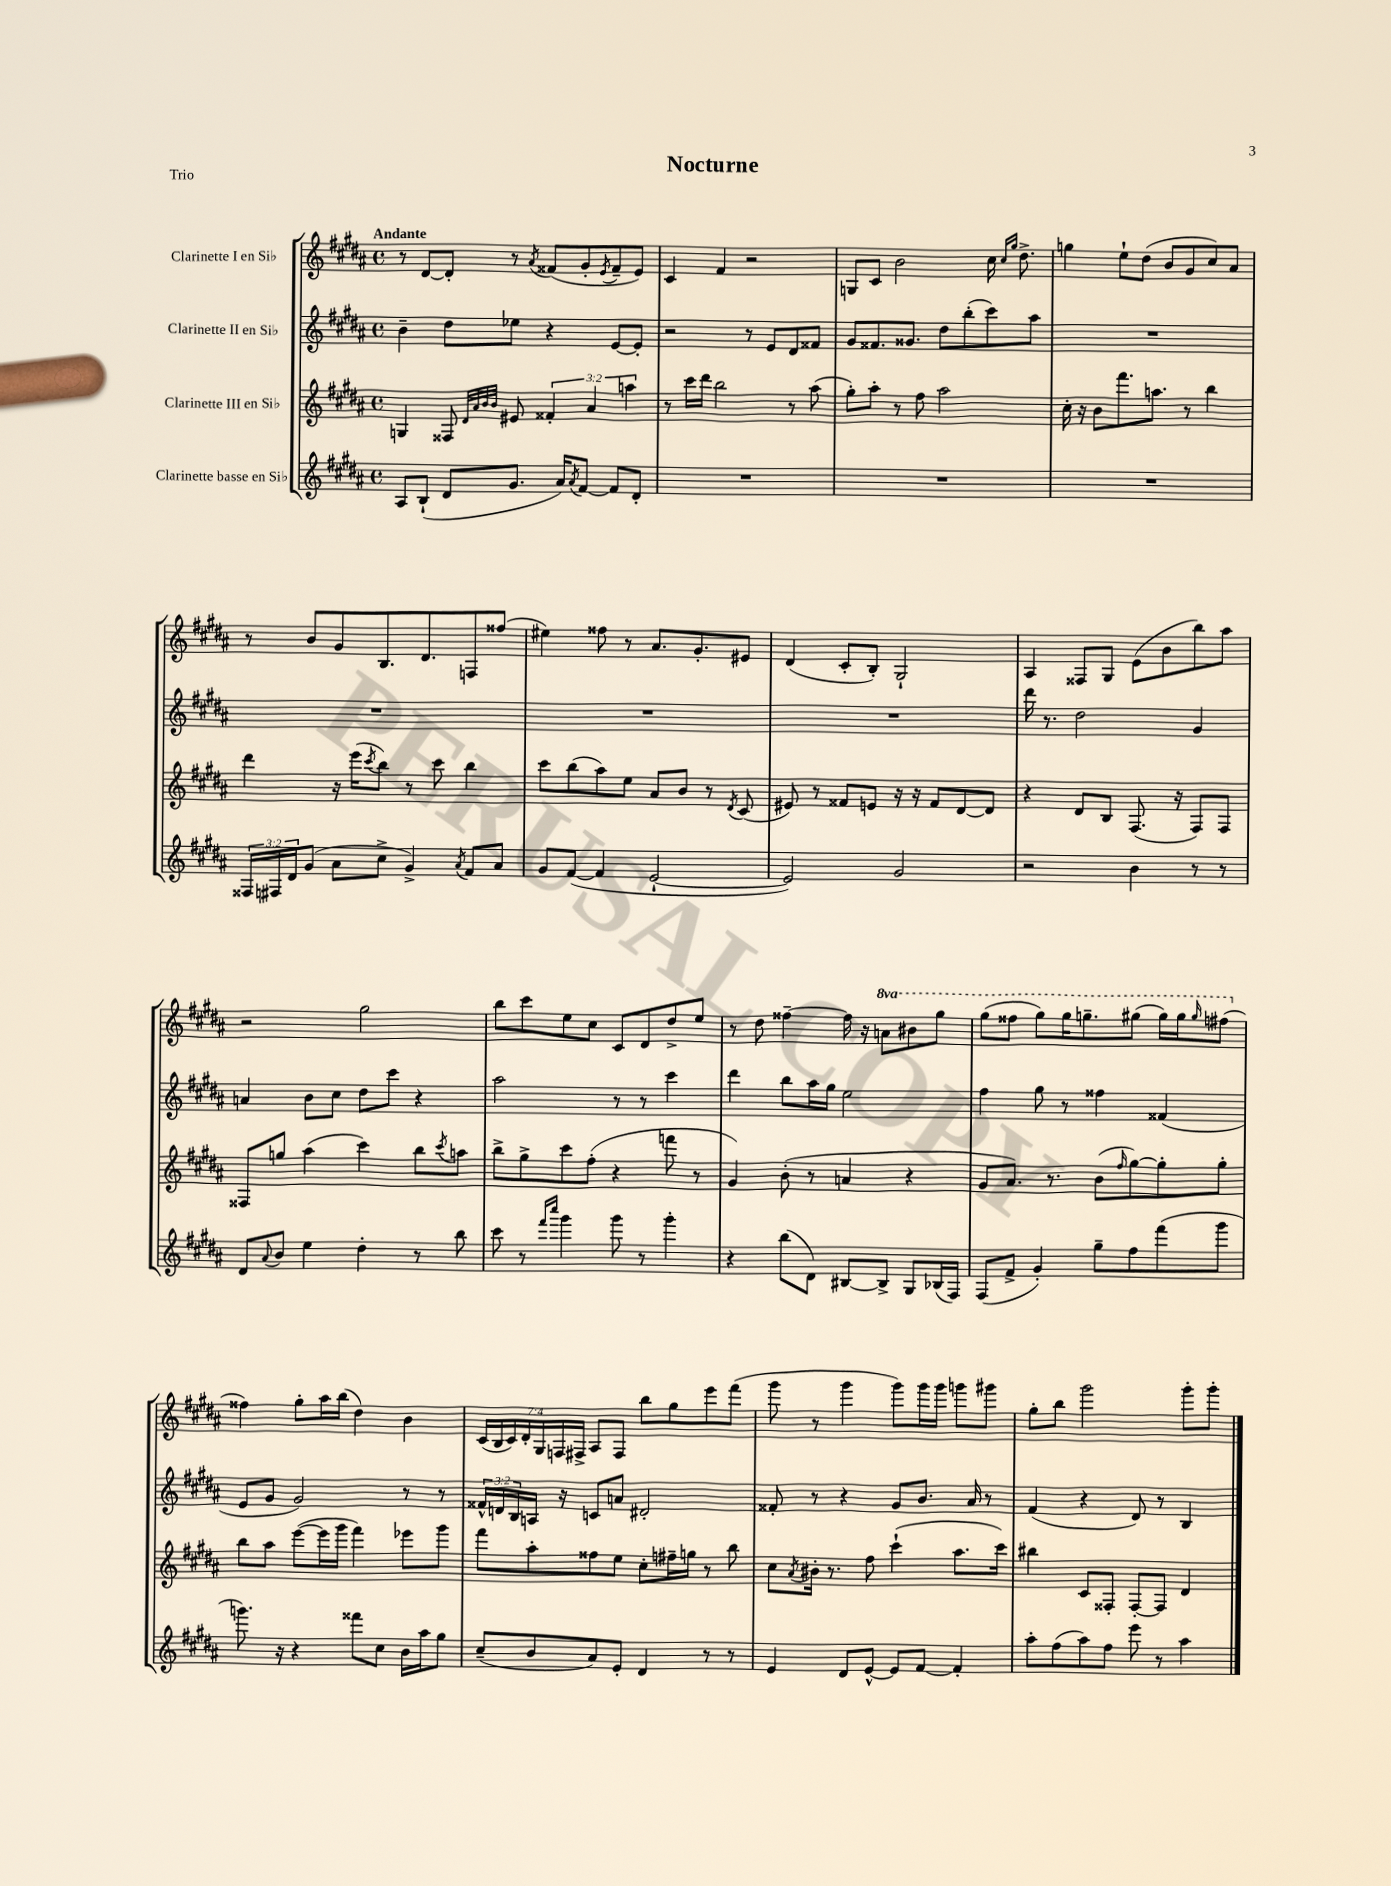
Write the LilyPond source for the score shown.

\header { title = "Nocturne" piece = "Trio" }
<<
\new StaffGroup <<
\new Staff = "s0" \with { instrumentName = "Clarinette I en Sib" } {
    \clef treble \key b \major \defaultTimeSignature \time 4/4 \override Staff.TupletNumber.text = #tuplet-number::calc-fraction-text \set Staff.ottavationMarkups = #ottavation-simple-ordinals \tempo "Andante"
    r8 dis'8~ dis'8-. r8 \acciaccatura { ais'8 } fisis'8( gis'8-. \acciaccatura { e'8 } fisis'8-- e'8) |
    cis'4 fis'4 r2 |
    g8 cis'8 b'2 cis''16 \grace { cis''16 gis''16 } dis''8.-> |
    g''4 e''8-! dis''8( b'8 gis'8 cis''8) ais'8 |
    r8 b'8 gis'8 b8. dis'8. f8 fisis''8( |
    eis''4) fisis''8 r8 ais'8. gis'8.-. eis'8 |
    dis'4( cis'8-. b8-.) gis2-! |
    ais4 fisis8 gis8 e'8( b'8 b''8) ais''8 |
    r2 gis''2 |
    b''8 cis'''8 e''8 cis''8 cis'8 dis'8 dis''8-> e''8 |
    r8 dis''8 fisis''4~-- fisis''16 r16 \ottava #1 a''8 bis''8 gis'''8 |
    gis'''8( fisis'''8 gis'''8) gis'''16 g'''8.-- gis'''8( gis'''16) gis'''16 \grace { gis'''16 } fis'''8( \ottava #0 |
    fisis''4) gis''8-. ais''16 b''16( dis''4) b'4 |
    \tuplet 7/4 { cis'16( b16 cis'16) dis'16-. gis16 f16 fis16-> } ais8 fis8 b''8 gis''8 e'''8 fis'''8( |
    gis'''8 r8 gis'''4 gis'''8) gis'''16 gis'''16 g'''8 gis'''8 |
    gis''8-. b''8 gis'''2 gis'''8-. gis'''8-. \bar "|." |
}
\new Staff = "s1" \with { instrumentName = "Clarinette II en Sib" } {
    \clef treble \key b \major \defaultTimeSignature \time 4/4 \override Staff.TupletNumber.text = #tuplet-number::calc-fraction-text
    b'4-- dis''8 ees''8 r4 e'8~ e'8-. |
    r2 r8 e'8 dis'8 fisis'8 |
    gis'8 fisis'8. gisis'8. dis''8 b''8-.( cis'''8) ais''8 |
    R1 |
    R1 |
    R1 |
    R1 |
    dis'''16 r8. dis''2 gis'4 |
    a'4 b'8 cis''8 dis''8 cis'''8 r4 |
    ais''2 r8 r8 cis'''4 |
    dis'''4 b''8 ais''16 gis''16 e''2 |
    fis''4 gis''8 r8 fisis''4 fisis'4( |
    e'8 gis'8 gis'2) r8 r8 |
    \tuplet 3/2 { fisis'16-^ d'16 b16 } a16 r16 c'8 a'8 dis'2-. |
    fisis'8-. r8 r4 gis'8 b'8. ais'16 r8 |
    fis'4( r4 dis'8) r8 b4 \bar "|." |
}
\new Staff = "s2" \with { instrumentName = "Clarinette III en Sib" } {
    \clef treble \key b \major \defaultTimeSignature \time 4/4 \override Staff.TupletNumber.text = #tuplet-number::calc-fraction-text
    g4 fisis8 \grace { dis'32 ais'32 b'32 b'32 } eis'8 \tuplet 3/2 { fisis'4-. ais'4 a''4 } |
    r8 cis'''16 dis'''16 b''2 r8 ais''8( |
    gis''8-.) ais''8-. r8 fis''8 ais''2 |
    cis''16-. r16 b'8 fis'''8. a''8. r8 b''4 |
    dis'''4 r16 e'''16( \acciaccatura { cis'''8 } b''8) r8 cis'''8 b''4 |
    cis'''8 b''8( ais''8) e''8 ais'8 b'8 r8 \acciaccatura { dis'8 } cis'8( |
    eis'8) r8 fisis'8 e'8 r16 r16 fisis'8 dis'8~ dis'8 |
    r4 dis'8 b8 fis8.( r16 fis8) fis8 |
    fisis8 g''8 ais''4( cis'''4) b''8 \acciaccatura { cis'''8 } a''8 |
    b''8-> gis''8-> cis'''8 fis''8-.( r4 f'''8 r8 |
    gis'4) b'8-.( r8 a'4 r4 |
    gis'8 ais'8.) r8. b'8( \grace { fis''16 } gis''8~) gis''8-. gis''8-. |
    b''8 ais''8 e'''8~( e'''16 gis'''16 fis'''4) ees'''8 gis'''8 |
    fis'''8 ais''8-. fisis''8 e''8 cis''8-. fis''16-- g''16 r8 b''8 |
    cis''8 \acciaccatura { ais'8 } bis'16-. r8. fis''8 cis'''4-!( ais''8. cis'''16) |
    bis''4 cis'8 fisis8-. fisis8~-. fisis8 dis'4 \bar "|." |
}
\new Staff = "s3" \with { instrumentName = "Clarinette basse en Sib" } {
    \clef treble \key b \major \defaultTimeSignature \time 4/4 \override Staff.TupletNumber.text = #tuplet-number::calc-fraction-text
    ais8 b8-!( dis'8 gis'8. ais'16) \acciaccatura { ais'8 } fis'8~ fis'8 dis'8-. |
    R1 |
    R1 |
    R1 |
    \tuplet 3/2 { fisis16 fis16 dis'16 } gis'8( ais'8 cis''8-> gis'4->) \acciaccatura { ais'8 } fis'8 ais'8 |
    gis'8 fis'8~( fis'4 e'2~-! |
    e'2) gis'2 |
    r2 b'4 r8 r8 |
    dis'8 \appoggiatura { ais'8 } b'8 e''4 dis''4-. r8 b''8 |
    cis'''8 r8 \grace { fis'''16 cis''''16 } gis'''4 gis'''8 r8 gis'''4-. |
    r4 b''8( dis'8) bis8~ bis8-> gis8 bes16( fis16) |
    fis8( fis'8-> gis'4-.) gis''8-- fis''8 fis'''8( gis'''8 |
    g'''8.) r16 r4 fisis'''8 cis''8 b'16 ais''16 gis''8 |
    cis''8--( b'8 ais'8) e'8-. dis'4 r8 r8 |
    e'4 dis'8 e'8~-^ e'8 fis'8~ fis'4-. |
    ais''8-. fis''8( ais''8) fis''8 e'''8 r8 ais''4 \bar "|." |
}
>>
>>
\layout { \context { \Score \remove "Bar_number_engraver" } }
